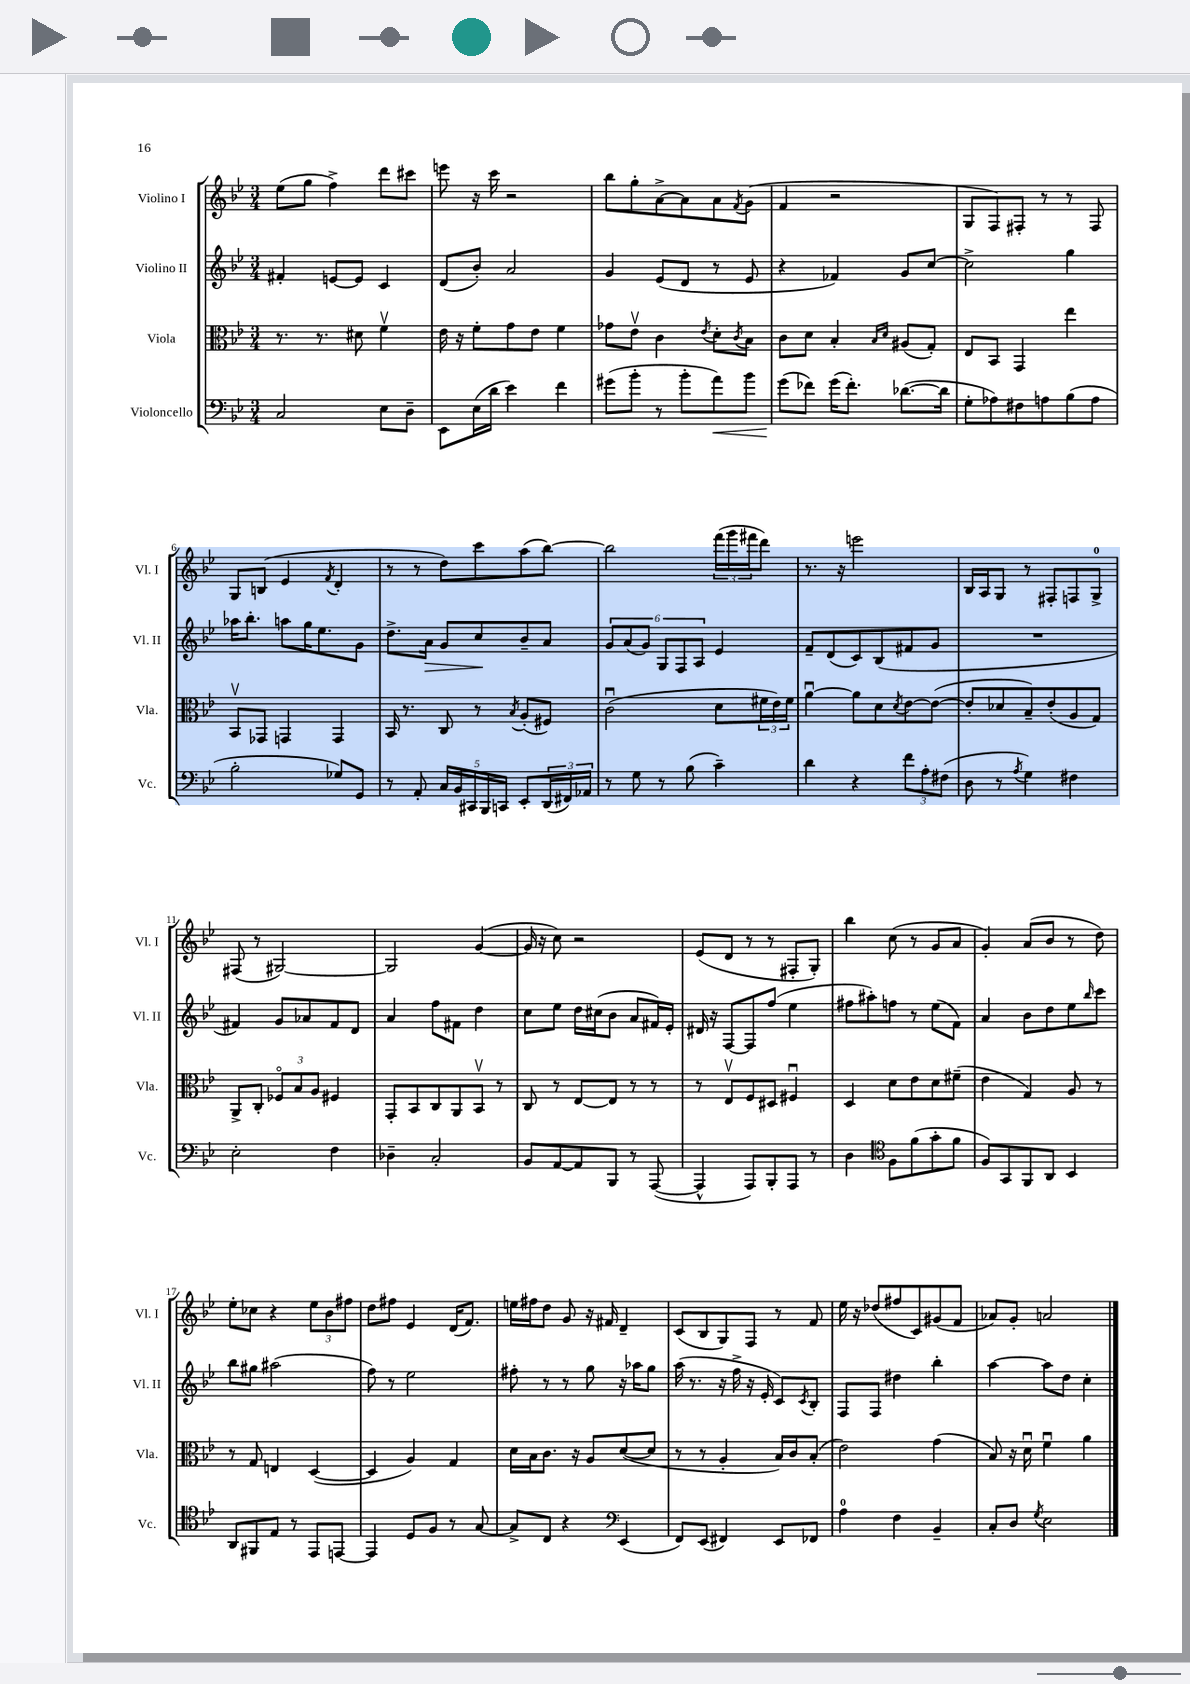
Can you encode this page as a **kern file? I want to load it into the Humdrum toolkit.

**kern	**kern	**kern	**kern
*staff4	*staff3	*staff2	*staff1
*clefF4	*clefC3	*clefG2	*clefG2
*k[b-e-]	*k[b-e-]	*k[b-e-]	*k[b-e-]
*M3/4	*M3/4	*M3/4	*M3/4
2C/	8.r	4f#'/	(8ee-\L
.	.	.	8gg\J
.	8.r	.	.
.	.	[8e/L	4ff^\)
.	8d#\	8e/]J	.
8E-\L	4fv\	4c/	8ddd\L
8D~\J	.	.	8ccc#\J
=	=	=	=
8EE-\L	16e-\	(8d/L	8eee\
.	16r	.	.
(16E-\L	8f'\L	8b-'/J)	16r
16d\JJ	.	.	16ccc\
4e-\)	8g\	2a/	2r
.	8e-\J	.	.
4f\	4f\	.	.
=	=	=	=
(8g#\L	8g-\L	4g/	8bb-\L
8b-'\J	8e-v\J	.	8gg'\
8r	4c\	(8e-/L	[8a^\
8b-'\L	.	8d/J	8a\]
.	8qe-/	.	.
8a\)	8d'\L	8r	8a\
.	8qc/	.	8qf/
8b-\J	8B-\J	8e-/	(8g\J
=	=	=	=
(8g\L	8c\L	4r	4f/
8f-\J)	8d\J	.	.
(16g\LK	4B-'/	4f-/)	2r
8.f-'\J)	.	.	.
.	16qqB-/LL	.	.
.	16qqd/JJ	.	.
([8.d-\L	(8A#/L	8g/L	.
.	8G'/J)	[8cc/J	.
16d-\]Jk	.	.	.
=	=	=	=
8G'\L	8E-/L	2cc^\]	8G/L
8A-\)	8BB-/J	.	8F/)
8F#\	4GG/	.	8F#'/J
8A\	.	.	8r
(8B-\	4ee-\	4gg\	8r
8A\J	.	.	8F#/
=	=	=	=
2B-'\	8BB-v/L	16aa-\LK	8G/L
.	.	8.bb-'\J	.
.	8GG-/J	.	(8B/J
.	4GG/	8aa\L	4e-/
.	.	16gg\K	.
.	.	8.ee-\	.
.	.	.	8qf/
8G-/L)	4GG/	.	4d'/
8GG/J	.	8g\J	.
=	=	=	=
8r	16BB-/	8.dd^\L	8r
.	8.r	.	.
8AA'/	.	.	8r
.	.	16a\Jk	.
20C/LL	8C/	8g/L	8dd\L)
20BB-/	.	.	.
20CC#/	.	.	.
.	8r	8cc/	8ccc\
20BBB-/	.	.	.
20CC/JJ	.	.	.
.	8qB-/	.	.
8EE-'/L	(8A'/L	8b-~/	(8aa\
(24DD/L	8F#/J)	8a/J	[8bb-\J)
24FF#/)	.	.	.
24AA-/JJ	.	.	.
=	=	=	=
8r	(2cu\	12g/L	2bb-\]
.	.	(12a/	.
8G\	.	.	.
.	.	12g/J)	.
8r	.	12G/L	.
.	.	12F/	.
(8B-\	.	.	.
.	.	12A/J	.
4c~\)	8d\L	4e-/	(24fff\LL
.	.	.	24ggg\
.	.	.	24fff#\J
.	24f#\L	.	8ddd\J)
.	24e-\)	.	.
.	24f#\JJ	.	.
=	=	=	=
4d\	[4au\	8f~/L	8.r
.	.	(8d/	.
.	.	.	16r
4r	8a\]L	8c/)	2eee\
.	8d\	(8B-/	.
.	8qd/	.	.
12f\L	[8e-\	8f#/	.
12A'\	.	.	.
.	(8e-\_J	8g/J	.
(12F#\J	.	.	.
=	=	=	=
8D\	8e-'/]L	2.r	16B-/LL
.	.	.	16A/J
8r	8d-/	.	8G/J
8qA/	.	.	.
4G\)	8B-~/)	.	8r
.	(8e-'/	.	8F#'/L
4F#\	8A/	.	8F/
.	8G/J)	.	8G^/J
=	=	=	=
2E-'\	8AA^/L	4f#/)	(8F#/
.	8C'/J	.	8r
.	12F-o/L	8g/L	[2G#/)
.	12B-/	.	.
.	.	8a-/	.
.	12A/J	.	.
4F\	4F#/	8f#/	.
.	.	8d/J	.
=	=	=	=
4D-~\	8GG'/L	4a/	2G#/]
.	8BB-/	.	.
2C'/	8C/	8ff\L	.
.	8AA/	8f#\J	.
.	8BB-v/J	4dd\	([4g/
.	8r	.	.
=	=	=	=
8BB-/L	8C/	8cc\L	16g/]
.	.	.	16r
[8AA/	8r	8ee-\J	8cc\)
8AA/]	[8E-/L	16dd\LL	2r
.	.	(16cc#\J	.
8BBB-/J	8E-/]J	8b-\J	.
8r	8r	8a/L	.
([8AAA/	8r	16f#/L)	.
.	.	16e-'/JJ	.
=	=	=	=
4AAA^^/]	8r	16d#/	(8e-/L
.	.	16r	.
.	8E-v/L	[8F/L	8d/J
8AAA/L)	8F/	8F/]	8r
8BBB-'/	8D#/J	(8ff/J	8r
8AAA/J	4F#u/	4ee-\	8F#'/L
8r	.	.	8G'/J)
=	=	=	=
4D\	4D/	8ff#\L	4bb-\
.	.	8aa#'\)	.
*clefC4	*	*	*
8F\L	8d\L	8ff\J	(8cc\
(8f\	8e-\	8r	8r
8g'\	8d\	(8ee-\L	8g/L
8f\J	(8f#~\J	8f\J)	8a/J
=	=	=	=
8F/L)	4e-\	4a/	4g'/)
8GG/	.	.	.
8FF/	4G/)	8b-\L	(8a/L
8AA/J	.	8dd\	8b-/J
4BB-/	8A/	8ee-\	8r
.	.	16qqbb-/	.
.	8r	8ccc\J	8dd\)
=	=	=	=
8AA/L	8r	8bb-\L	8ee-'\L
8FF#/	8G/	8gg#\J	8cc-\J
8E-/J	4E/	(2aa#\	4r
8r	.	.	.
8EE-/L	([4D/	.	12ee-\L
.	.	.	12b-\
[8EE/J	.	.	.
.	.	.	12ff#\J
=	=	=	=
4EE/]	4D/]	8ff\)	8dd\L
.	.	8r	8ff#\J
8D/L	4A/)	2ee-\	4e-/
8F/J	.	.	.
8r	4G/	.	(16d/LK
.	.	.	8.f/J)
[8G/	.	.	.
=	=	=	=
8G^/]L	16d\LL	8ff#'\	16ee\LL
.	16B-\J	.	16ff#\J
8C/J	8.c\J	8r	8dd\J
4r	.	8r	8g/
.	16r	.	.
.	8A/L	8gg\	16r
.	.	.	16f#/
*clefF4	*	*	*
(4EE-/	([8d/	16r	4d~/
.	.	16aa-\LK	.
.	8d/]J	8gg\J	.
=	=	=	=
8FF/L)	8r	(16aa\	(8c/L
.	.	8.r	.
(8EE-/J	8r	.	8B-/
4FF#/)	4A'/	16r	8G/)
.	.	16ff^\	.
.	.	16r	8F/J
.	.	16e-'/	.
8EE-/L	16B-/LL)	8c/L)	8r
.	16c/J	.	.
.	.	8qc/	.
8FF-/J	(8B-'/J	8B-'/J	8f/
=	=	=	=
4A\	2e-\)	8F/L	16ee-\
.	.	.	16r
.	.	8F/J	(8dd-/L
4F\	.	4dd#\	8ff#/
.	.	.	8c/)
4BB-~/	(4g\	4bb-'\	(8g#/
.	.	.	8f/J
=	=	=	=
8C'/L	8B-/)	[4aa\	8a-/L)
8D/J	16r	.	8g'/J
.	16du\	.	.
8qG/	.	.	.
2E-\	4fu\	8aa\]L	2a/
.	.	8dd\J	.
.	4a\	4cc'\	.
==	==	==	==
*-	*-	*-	*-
